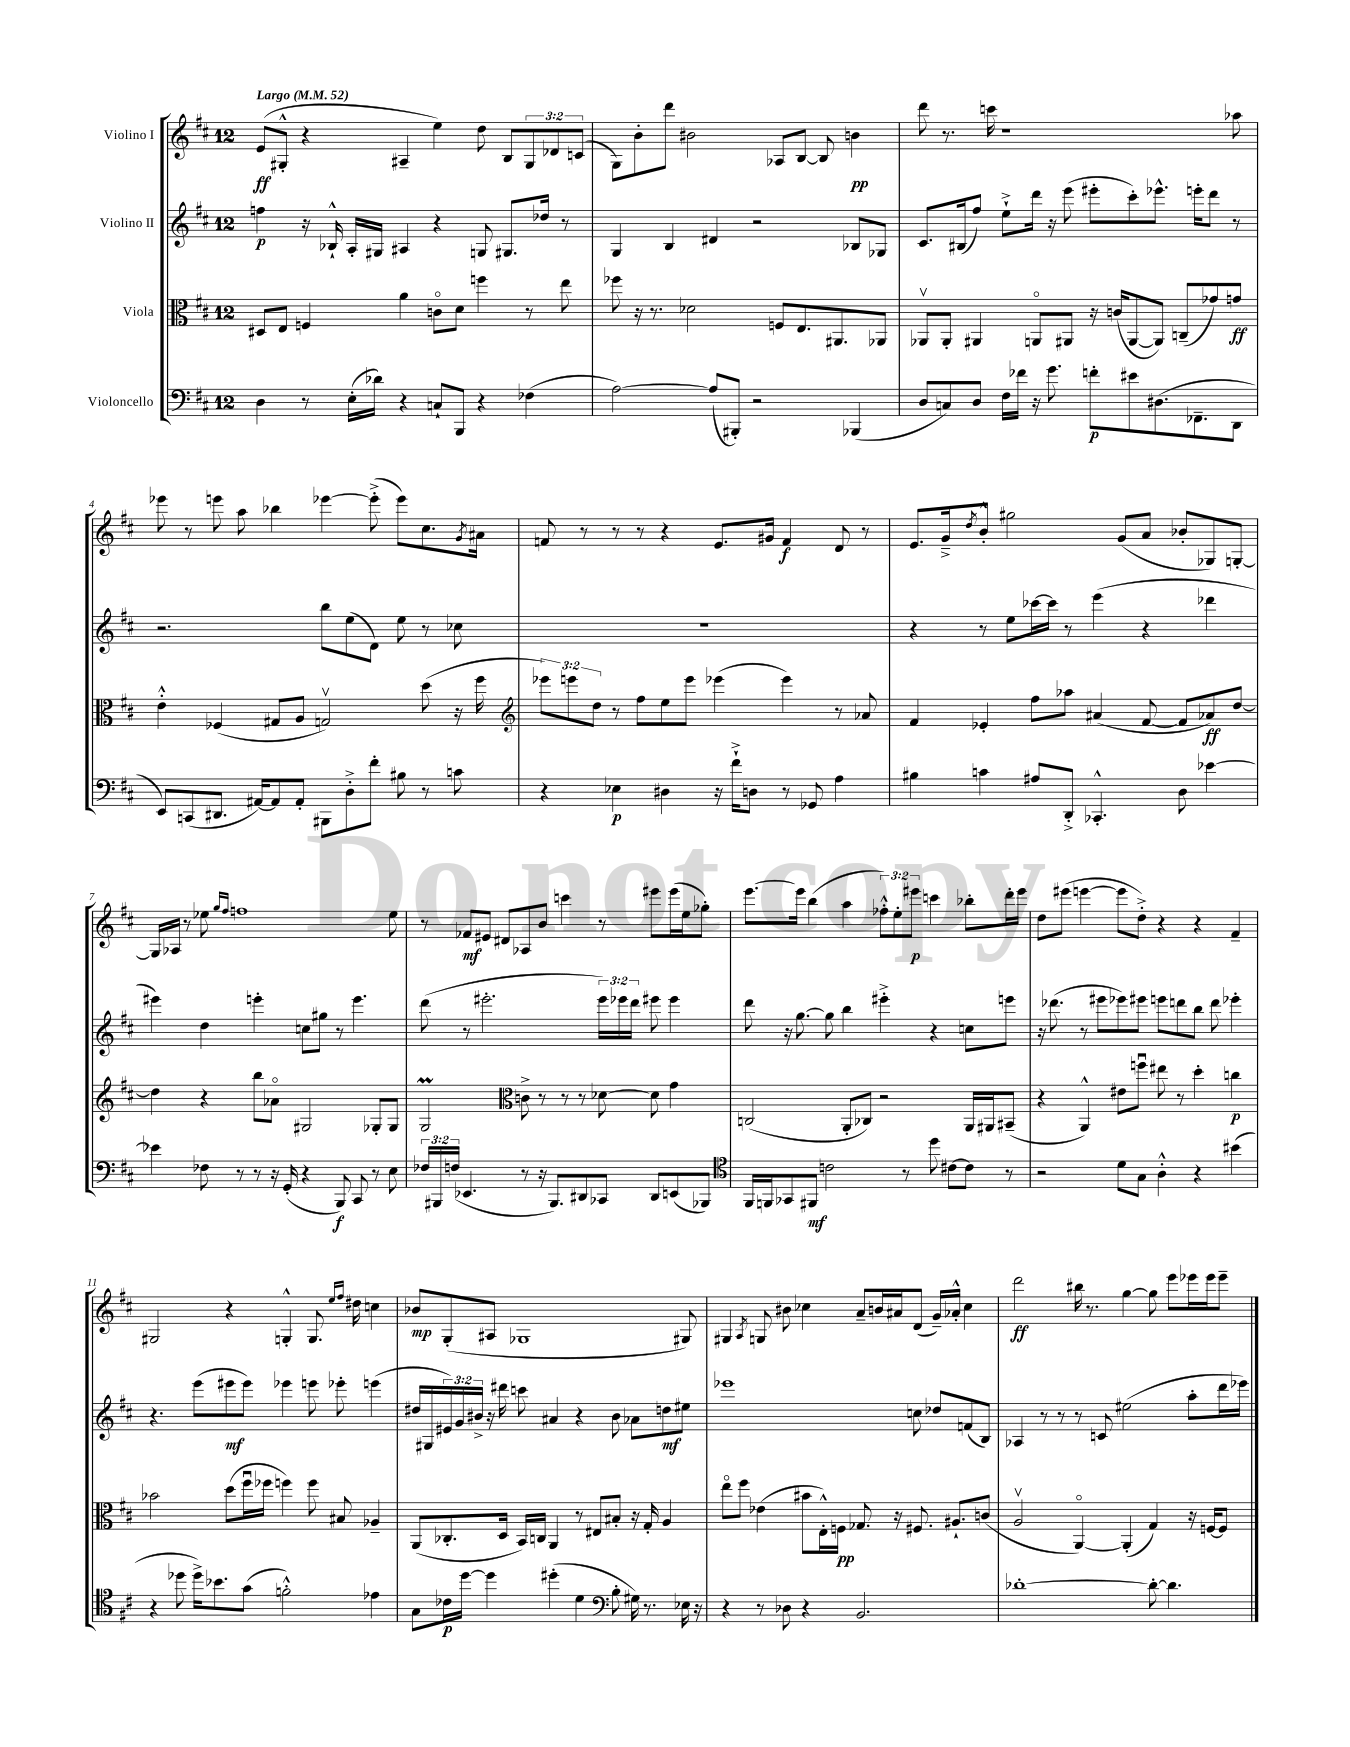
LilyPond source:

<<
\new StaffGroup <<
\new Staff = "s0" \with { instrumentName = "Violino I" } {
    \clef treble \key d \major \once \override Staff.TimeSignature.style = #'single-digit \time 12/8 \override Staff.TupletNumber.text = #tuplet-number::calc-fraction-text \tempo "Largo" 4 = 52
    e'8\ff( gis8-.-^ r4 ais4-- e''4) d''8 b8 \tuplet 3/2 { gis8 des'8 c'8( } |
    g8) b'8-. d'''8 bis'2 aes8 b8~ b8 b'4\pp |
    d'''8 r8. c'''16 r1 aes''8 |
    ees'''8 r8 e'''8 a''8 bes''4 ees'''4~ ees'''8-.->( ees'''8) cis''8. \acciaccatura { g'8 } ais'16 |
    f'8 r8 r8 r8 r4 e'8. gis'16 f'4\f d'8 r8 |
    e'8. g'16---> \acciaccatura { d''8 } b'8-.-^ gis''2 g'8( a'8 bes'8-. ges8) g8~-. |
    g16 aes16 r8 ees''8 \grace { g''16 fis''16 } f''1 ees''8 |
    r8 fes'8\mf eis'8 dis'8 aes8 b'8 c'''4 r8 eis'''8 eis'''16( e''16 ges''8-.) |
    e'''8.~ e'''16 b''4( a''4 \tuplet 3/2 { fes''8-.-^) e''8-. eis'''8\p } c'''4 bes''8-. d'''16-. eis'''16 |
    d''8 eis'''8( e'''4~ e'''8 d''8-.->) r4 r4 fis'4-- |
    gis2 r4 g4-.-^ g8. \grace { e''16 fis''16 } dis''16 c''4 |
    bes'8\mp g8-.( ais8 ges1 gis8) |
    gis4 \acciaccatura { a8 } g8 bis'8 ces''4 a'8-- b'16 ais'16 d'8( g'16--) aes'16-.-^ ces''4 |
    d'''2\ff bis''16 r8. g''4~ g''8 e'''8 ees'''16 ees'''16 ees'''8-- \bar "|." |
}
\new Staff = "s1" \with { instrumentName = "Violino II" } {
    \clef treble \key d \major \once \override Staff.TimeSignature.style = #'single-digit \time 12/8 \override Staff.TupletNumber.text = #tuplet-number::calc-fraction-text
    f''4\p r16 bes16-!-^ a16-. gis16 ais4 r4 g8 gis8. des''16 r8 |
    g4 b4 dis'4 r2 bes8 ges8 |
    cis'8. bis16( fis''8) e''8-!-> d'''16 r16 e'''8( eis'''8-. cis'''8-.) ees'''8.-^ e'''16-. d'''8 r8 |
    r2. b''8 e''8( d'8) e''8 r8 ces''8 |
    R1. |
    r4 r8 e''8 ces'''16~ ces'''16 r8 e'''4( r4 des'''4 |
    eis'''4) d''4 e'''4-. c''8 gis''8 r8 e'''4. |
    d'''8( r8 eis'''2.-. \tuplet 3/2 { eis'''16) ees'''16 d'''16 } eis'''8 eis'''4 |
    d'''8 r16 g''8.~ g''8 b''4 eis'''4-.-> r4 c''8 e'''8 |
    r16 des'''8.( r8 eis'''8 ees'''8) eis'''8 e'''8 d'''8 b''8 d'''8 ees'''4-. |
    r4. e'''8( eis'''8\mf eis'''8) ees'''4 e'''8 ees'''8-. e'''4( |
    dis''16 gis16 \tuplet 3/2 { eis'16) g'16 bis'16-> } r16 dis'''16 c'''8 ais'4 r4 bis'8 aes'8 d''8\mf eis''8 |
    ees'''1 c''8 des''8 f'8( b8) |
    aes4 r8 r8 r8 c'8 eis''2( a''8-. d'''16 ees'''16) \bar "|." |
}
\new Staff = "s2" \with { instrumentName = "Viola" } {
    \clef alto \key d \major \once \override Staff.TimeSignature.style = #'single-digit \time 12/8 \override Staff.TupletNumber.text = #tuplet-number::calc-fraction-text
    dis8 e8 f4 a'4 c'8\flageolet d'8 f''4 r8 e''8 |
    fes''8 r16 r8. des'2 f8 e8. ais,8. aes,8 |
    aes,8\upbow aes,8-. ais,4 a,8\flageolet ais,8 r16 c'16( ais,8~ ais,8) c8--( ges'8) g'8\ff |
    e'4-.-^ fes4( gis8 a8 g2\upbow) d''8( r16 fis''16 |
    \clef treble \tuplet 3/2 { ees'''8) e'''8 d''8 } r8 fis''8 e''8 e'''8 ees'''4( ees'''4) r8 aes'8 |
    fis'4 ees'4-. fis''8 aes''8 ais'4( fis'8~ fis'8 aes'8\ff) d''8~ |
    d''4 r4 b''8 aes'8\flageolet gis2 ges8-. ges8 |
    g2\prall \clef alto c'8-> r8 r8 r8 des'8~ des'8 g'4 |
    c2( a,8-. ces8) r2 a,16 ais,16 bis,8--( |
    r4 a,4-^) eis'8 f''8\downbow eis''8 r8 d''4-. c''4\p |
    bes'2 d''8( fis''16\downbow fes''16 f''4) f''8 bis8 aes4-- |
    a,8( ces8.-. d16 b,16) c16 a,4 r8 eis8 bis8-. r16 g16-. a4 |
    e''8\flageolet fis''8 ees'4( bis'8 e16-.-^) f16\pp ges8. r16 fis8. ais8.-! c'8( |
    a2\upbow a,4~\flageolet) a,4-.( g4) r16 f16~ f8 \bar "|." |
}
\new Staff = "s3" \with { instrumentName = "Violoncello" } {
    \clef bass \key d \major \once \override Staff.TimeSignature.style = #'single-digit \time 12/8 \override Staff.TupletNumber.text = #tuplet-number::calc-fraction-text
    d4 r8 e16-.( des'16) r4 c8-! b,,8 r4 fes4( |
    a2~) a8( bis,,8-.) r2 bes,,4( |
    d8 c8) d8 fis16 fes'16 r16 g'8. f'8-.\p eis'8 dis8.( fes,8.-- d,8 |
    e,8) c,8( dis,8. ais,16~) ais,8 ais,8-. bis,,8 d8-.-> fis'8-. bis8 r8 c'8 |
    r4 ees4\p dis4 r16 fis'16-!-> d8 r8 ges,8 a4 |
    bis4 c'4 ais8 d,8-.-> ces,4.-.-^ d8 ees'4~ |
    ees'4 fes8 r8 r8 r16 g,16-.( r4 b,,8\f) cis,8 r8 e8 |
    \tuplet 3/2 { fes16 bis,,16 f16( } ees,4. r8 r16 bis,,8.) dis,8 ces,8 dis,8 e,8( bes,,8) |
    \clef tenor fis,16 f,16 ges,8 fis,8\mf c'2 r8 d''8 cis'8~ cis'8 r8 |
    r2 d'8 g8 a4-.-^ r4 bis'4( |
    r4 des''8 des''16->) bes'8. g'8( f'2-.-^) ees'4 |
    g8 ces'16\p d''16~ d''4 dis''4-.( d'4 \clef bass b8-. gis16) r8. ees16 r16 |
    r4 r8 des8 r4 b,2. |
    des'1~-. des'8~-. des'4. \bar "|." |
}
>>
>>
